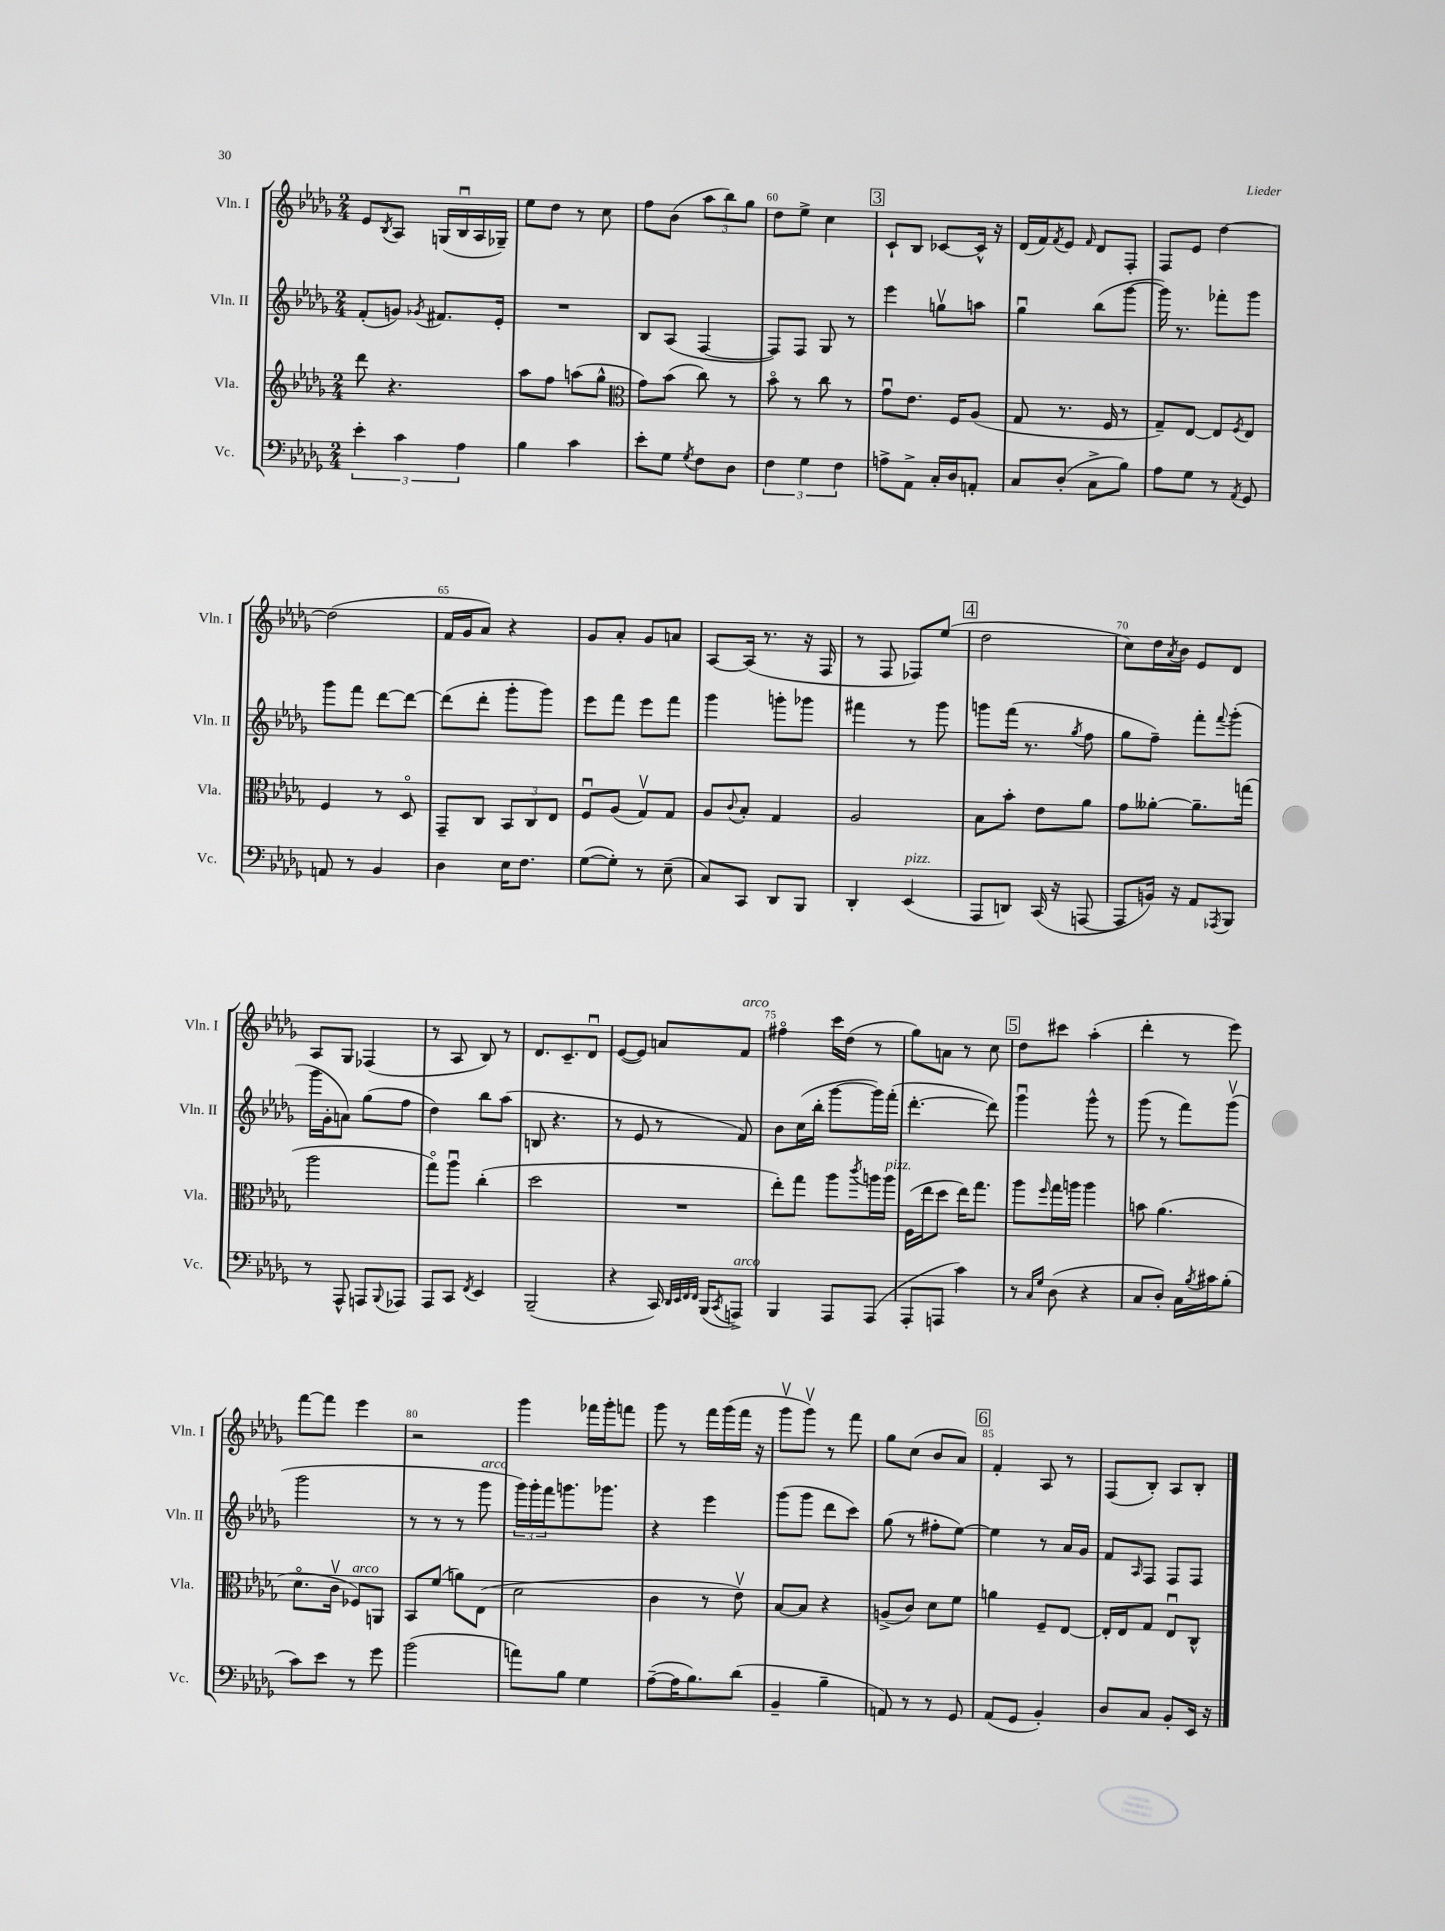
<<
\new StaffGroup <<
\new Staff = "s0" \with { instrumentName = "Vln. I" shortInstrumentName = "Vln. I" } {
    \clef treble \key des \major \numericTimeSignature \time 2/4
    ees'8 \acciaccatura { bes8 } aes8 g16( bes16\downbow aes16 ges16--) |
    ees''8 des''8 r8 c''8 |
    f''8 bes'8( \tuplet 3/2 { aes''8 bes''8) ges''8 } |
    des''8 ees''8-> c''4 |
    \mark \markup { \box "3" } c'8-! bes8 ces'8~ ces'16-^ r16 |
    des'16( f'16) \acciaccatura { f'8 } ees'8 \grace { f'16 } des'8 f8-. |
    f8 ees'8 des''4~ |
    des''2( |
    f'16 ges'16 aes'8) r4 |
    ges'8 aes'8-. ges'8 a'8 |
    aes8~ aes16( r8. r16 f16 |
    r8 f8 fes8) ees''8( |
    \mark \markup { \box "4" } des''2 |
    c''8) des''16 \acciaccatura { aes'8 } bes'16 ees'8 des'8 |
    aes8 ges8 fes4( |
    r8 aes8 bes8) r8 |
    des'8. c'8.-- des'8\downbow |
    ees'8~( ees'8) a'8 f'8^\markup { \italic "arco" } |
    fis''4\flageolet c'''16 des''16( r8 |
    ges''8) a'8 r8 c''8 |
    \mark \markup { \box "5" } des''8 cis'''8 aes''4-.( |
    des'''4-. r8 ees'''8) |
    f'''8~ f'''8 ees'''4 |
    r2 |
    ges'''4 fes'''16 ges'''16-. f'''8 |
    ges'''8 r8 f'''16 ges'''16( f'''16 r16 |
    ges'''8\upbow ges'''8\upbow) r8 f'''8 |
    ges''8 c''8( bes'8 aes'8) |
    \mark \markup { \box "6" } f'4-. aes8 r8 |
    f8( bes8-.) aes8 bes8-. \bar "|." |
}
\new Staff = "s1" \with { instrumentName = "Vln. II" shortInstrumentName = "Vln. II" } {
    \clef treble \key des \major \numericTimeSignature \time 2/4
    f'8-.( g'8) \acciaccatura { ges'8 } fis'8. ees'16-. |
    R2 |
    bes8 aes8( f4~ |
    f8) f8 ges8 r8 |
    \mark \markup { \box "3" } ees'''4 g''8\upbow a''8 |
    ges''4\downbow bes''8( ges'''8~ |
    ges'''16) r8. fes'''8-. ges'''8 |
    ges'''8 f'''8 des'''8~ des'''8~ |
    des'''8( des'''8-. ges'''8-. ges'''8) |
    ees'''8 f'''8 ees'''8 f'''8 |
    ges'''4 g'''8-. ges'''8 |
    fis'''4 r8 ges'''8 |
    \mark \markup { \box "4" } g'''8 f'''16( r8. \acciaccatura { ges''8 } f''8 |
    ges''8 f''8--) f'''8-. \appoggiatura { f'''8 } ges'''8-.( |
    ges'''16 ges'16-. a'8) ges''8( f''8 |
    des''4) bes''8 aes''8( |
    b8 r4. |
    r8 ees'8 r8 f'8) |
    bes'8 c''16( bes''16-. ges'''8~ ges'''16) f'''16-.( |
    des'''4.~-. des'''8) |
    \mark \markup { \box "5" } ges'''4\downbow ges'''8-^ r8 |
    ges'''8( r8 f'''8) ges'''8\upbow( |
    ges'''2 |
    r8 r8 r8 ges'''8^\markup { \italic "arco" } |
    \tuplet 3/2 { ges'''16) ges'''16-. f'''16 } g'''8. ges'''8. |
    r4 ees'''4 |
    ges'''8( ges'''8 des'''8 c'''8) |
    ges''8( r8 fis''8-. ees''8~) |
    \mark \markup { \box "6" } ees''4 r8 aes'16 ges'16 |
    f'8 \grace { aes16 } f8 f8 f8 \bar "|." |
}
\new Staff = "s2" \with { instrumentName = "Vla." shortInstrumentName = "Vla." } {
    \clef treble \key des \major \numericTimeSignature \time 2/4
    des'''8 r4. |
    aes''8 f''8 a''8( ges''8-^ |
    \clef alto ges'8) bes'8( c''8) r8 |
    bes'8\flageolet r8 c''8 r8 |
    \mark \markup { \box "3" } ges'8\downbow ees'8. f16 aes8( |
    ges8 r8. f16 r8 |
    ges8--) ees8~ ees8 \acciaccatura { f8 } ees8 |
    f4 r8 des8\flageolet |
    ges,8-- c8 \tuplet 3/2 { bes,8 c8 ees8 } |
    f8\downbow aes8( ges8\upbow) ges8 |
    aes8 \appoggiatura { c'8 } bes8-. ges4 |
    aes2 |
    \mark \markup { \box "4" } bes8 bes'8-. ees'8 aes'8 |
    ges'8 aeses'8~-. aeses'8.-- g''16( |
    aes''2 |
    ges''8\flageolet) aes''8\downbow c''4-.( |
    des''2 |
    R2 |
    ees''8-.) ges''8 aes''8 \acciaccatura { c'''8 } a''16 a''16^\markup { \italic "pizz." } |
    f16( ees''16 des''8 ees''16) ges''8. |
    \mark \markup { \box "5" } aes''8 \grace { f''16 } ges''16 a''16 a''4 |
    b'8 aes'4.( |
    des'8.\flageolet c'16\upbow fes8^\markup { \italic "arco" }) a,8 |
    bes,8 f'8( a'8) ees8( |
    des'2 |
    c'4 r8 ees'8\upbow) |
    bes8~ bes8 r4 |
    a8->( c'8) des'8 f'8 |
    \mark \markup { \box "6" } a'4 f8-- ees8~ |
    ees16-. ees16 ges8 ees8\downbow c8-^ \bar "|." |
}
\new Staff = "s3" \with { instrumentName = "Vc." shortInstrumentName = "Vc." } {
    \clef bass \key des \major \numericTimeSignature \time 2/4
    \tuplet 3/2 { ees'4-. c'4 aes4 } |
    bes4 c'4 |
    ees'8-. ges8 \acciaccatura { ges8 } f8 des8 |
    \tuplet 3/2 { f4 ges4 f4 } |
    \mark \markup { \box "3" } a8-> aes,8-> c16-. des16 a,8-. |
    c8 des8-.( c8-> bes8) |
    aes8 ges8 r8 \acciaccatura { aes,8 } ges,8 |
    a,8 r8 bes,4 |
    des4 ees16 f8. |
    ges8~( ges8-.) r8 ees8--( |
    c8) c,8 des,8 bes,,8 |
    des,4-. ees,4^\markup { \italic "pizz." }( |
    \mark \markup { \box "4" } aes,,8 d,8) c,16( r16 a,,8~ |
    a,,8 b,16) r16 aes,8 \acciaccatura { aes,,8 } bes,,8 |
    r8 aes,,8-^ a,,8 \appoggiatura { bes,,8 } aes,,8 |
    aes,,8 c,8 \acciaccatura { f,8 } ees,4 |
    bes,,2--( |
    r4 c,16) \grace { des,32 ees,32 f,32 f,32 } bes,,16( \acciaccatura { c,8 } a,,8->^\markup { \italic "arco" }) |
    bes,,4 aes,,8 aes,,8( |
    aes,,8-. a,,8 c'4) |
    \mark \markup { \box "5" } r8 \grace { c16 ges16 } des8( r4 |
    c8 des8-.) c16 \acciaccatura { bes8 } cis'16 bes8-.( |
    c'8) ees'8 r8 ges'8 |
    bes'2( |
    a'8) bes8 ges4 |
    aes8~--( aes16 bes8.) des'8( |
    bes,4-- bes4-- |
    a,8) r8 r8 ges,8 |
    \mark \markup { \box "6" } aes,8( ges,8 bes,4-.) |
    des8 c8 bes,8-. ees,16 r16 \bar "|." |
}
>>
>>
\layout { \context { \Score currentBarNumber = #57 \override BarNumber.break-visibility = ##(#f #t #t) barNumberVisibility = #(every-nth-bar-number-visible 5) } }
